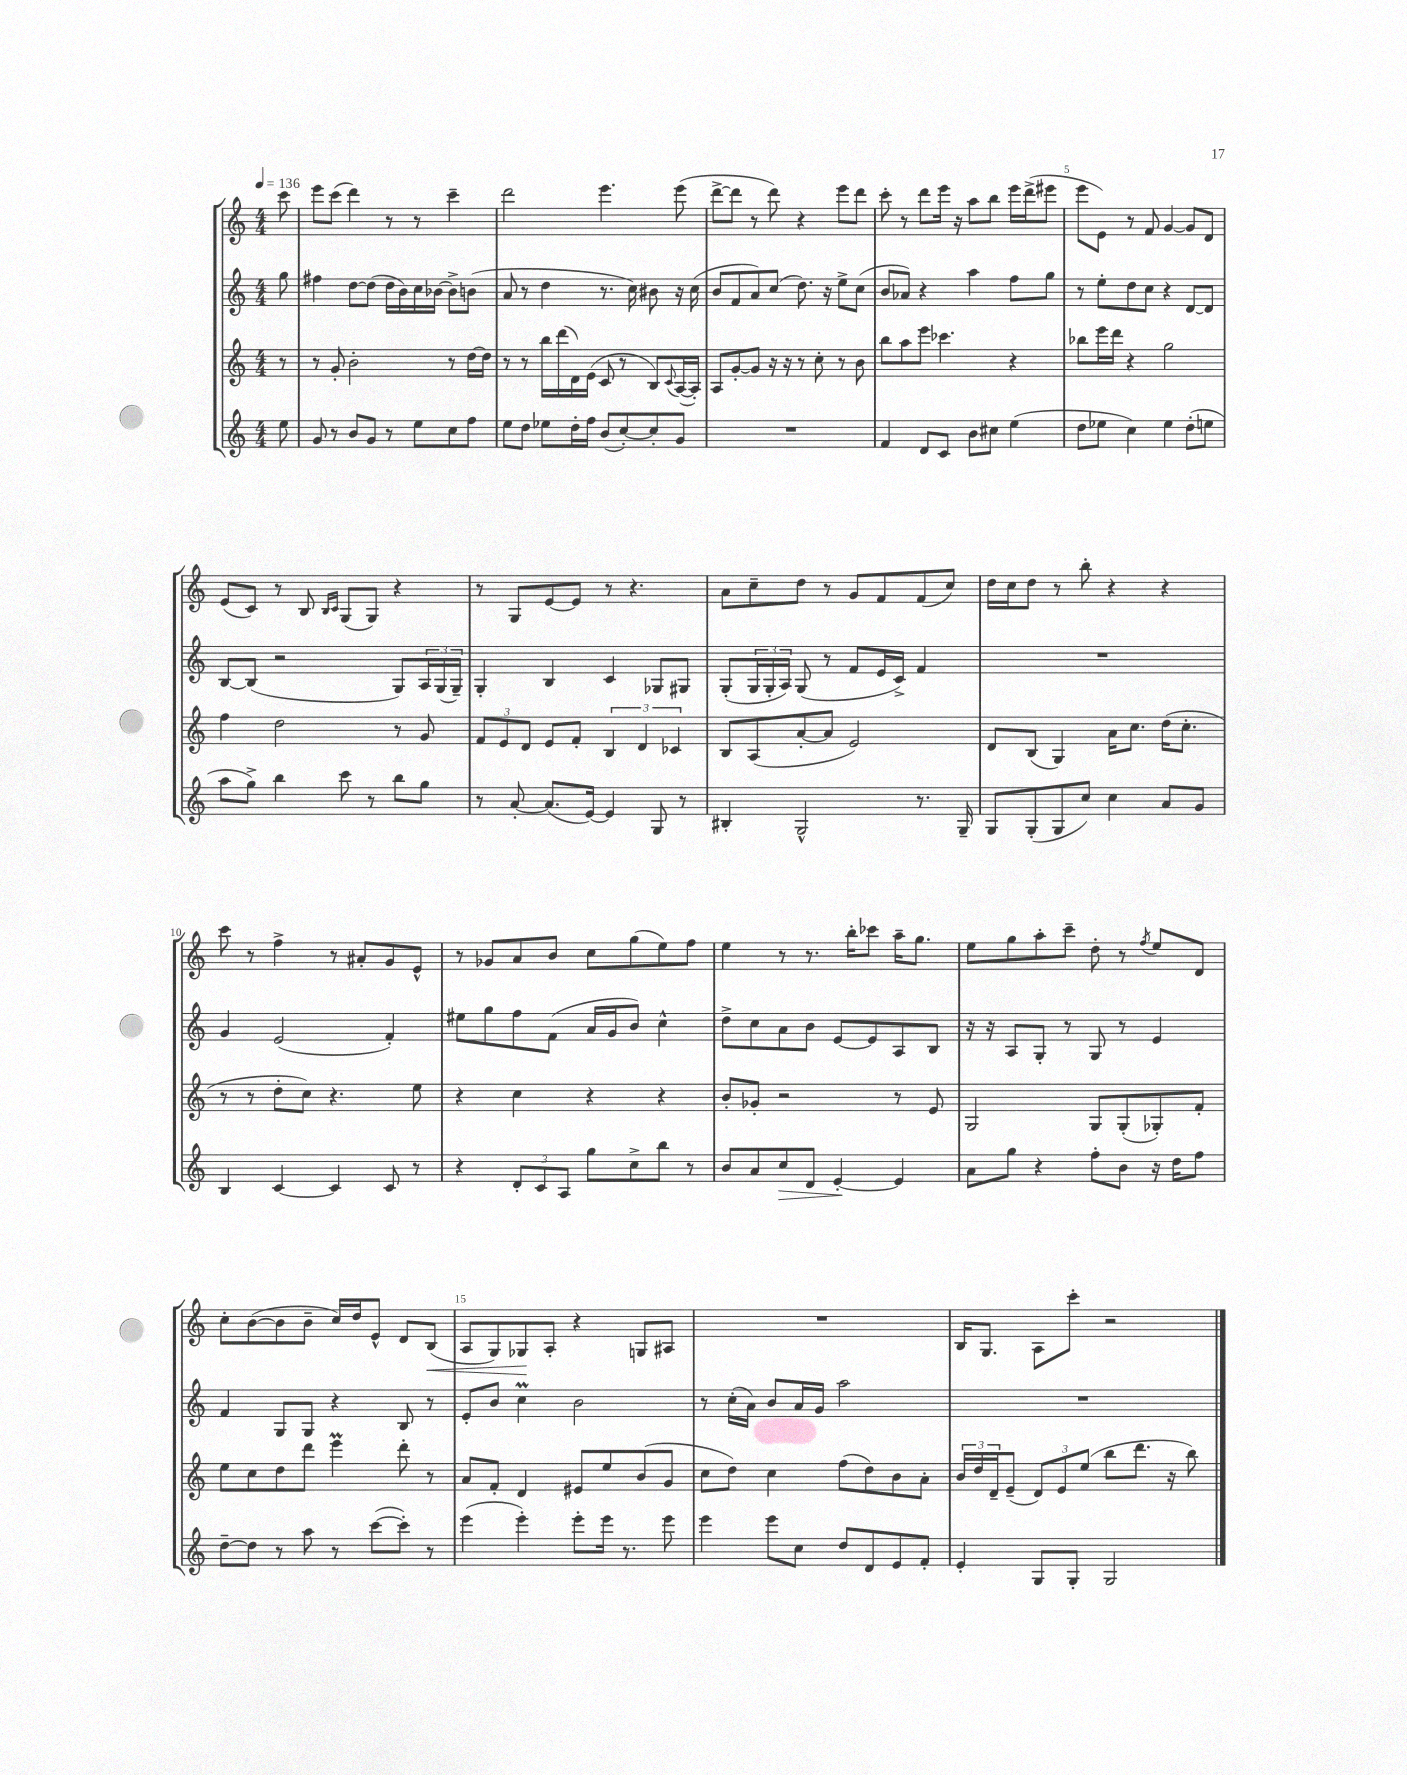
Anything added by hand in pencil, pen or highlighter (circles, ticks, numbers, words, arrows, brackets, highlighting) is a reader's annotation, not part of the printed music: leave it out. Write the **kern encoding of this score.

**kern	**kern	**kern	**kern
*staff4	*staff3	*staff2	*staff1
*clefG2	*clefG2	*clefG2	*clefG2
*k[]	*k[]	*k[]	*k[]
*M4/4	*M4/4	*M4/4	*M4/4
*MM136	*MM136	*MM136	*MM136
8ee\	8r	8gg\	8ccc\
=	=	=	=
8g/	8r	4ff#\	8eee\L
8r	8g'/	.	(8ccc\J
8b/L	2b'\	[8dd\L	4ddd\)
8g/J	.	(8dd\]J	.
8r	.	16dd\LL	8r
.	.	16b\)	.
8ee\L	.	16cc\	8r
.	.	[16b-\JJ	.
8cc\	8r	8b-^\]L	4ccc~\
8ff\J	[16dd\LL	(8b\J	.
.	16dd\]JJ	.	.
=	=	=	=
8ee\L	8r	8a/	2ddd\
8dd\J	8r	8r	.
8ee-\L	16bb\LL	4dd\	.
.	(16ddd\	.	.
16dd'\L	16d\)	.	.
16ff\JJ	(16e\JJ	.	.
(8b/L	8c/	8.r	4.eee\
[8cc'/)	8r	.	.
.	.	16cc\)	.
8cc'/]	8B/L)	8b#\	.
.	8qqc/	.	.
8g/J	([16A/L	16r	(8eee\
.	16A'/]JJ)	(16cc\	.
=	=	=	=
1r	8A/L	8b/L	[8ddd^\L
.	[8g'/	8f/	8ddd\]J
.	8g/]J	8a/)	8r
.	16r	(8cc/J	8ddd\)
.	16r	.	.
.	8r	8.dd\)	4r
.	8cc'\	.	.
.	.	16r	.
.	8r	8ee^\L	8eee\L
.	8b\	(8cc\J	8ddd\J
=	=	=	=
4f/	8bb\L	8b/L	8ccc'\
.	8aa\	8a-/J)	8r
8d/L	8eee\J	4r	8ddd\L
8c/J	4.ccc-\	.	16eee\Jk
.	.	.	16r
8b\L	.	4aa\	8aa\L
8cc#\J	.	.	8bb\J
(4ee\	4r	8ff\L	16eee\LL
.	.	.	(16ddd^\J
.	.	8gg\J	8eee#\J
=	=	=	=
8dd\L	8bb-\L	8r	8eee\L
8ee-\J	16eee\L	8ee'\L	8e\J)
.	16ddd\JJ	.	.
4cc\)	4r	8dd\	8r
.	.	8cc\J	8f/
4ee-\	2gg\	4r	[4g/
(8dd'\L	.	[8d/L	8g/]L
8ee\J	.	8d/]J	8d/J
=	=	=	=
8aa\L	4ff\	[8B/L	(8e/L
8gg^\J)	.	(8B/]J	8c/J)
4bb\	2dd\	2r	8r
.	.	.	8B/
.	.	.	16qqB/LL
.	.	.	16qqc/JJ
8ccc\	.	.	(8G/L
8r	.	.	8G/J)
8bb\L	8r	8G/L)	4r
8gg\J	8g/	24A/L	.
.	.	(24G/	.
.	.	24G~/JJ)	.
=	=	=	=
8r	12f/L	4G'/	8r
.	12e/	.	.
[8a'/	.	.	8G/L
.	12d/J	.	.
(8.a/]L	8e/L	4B/	[8e/
.	8f'/J	.	8e/]J
[16e/Jk)	.	.	.
4e/]	6B/	4c/	8r
.	.	.	4.r
.	6d/	.	.
8G/	.	8G-/L	.
.	6c-/	.	.
8r	.	8G#/J	.
=	=	=	=
4B#'/	8B/L	(8G'/L	8a\L
.	(8A/	24G/L	8cc~\
.	.	24G'/	.
.	.	24A/JJ)	.
2G^^/	[8a'/	(8G/	8dd\J
.	8a/]J	8r	8r
.	2e/)	8f/L	8g/L
.	.	16e/L	8f/
.	.	16c^/JJ)	.
8.r	.	4f/	(8f/
.	.	.	8cc/J)
16G~/	.	.	.
=	=	=	=
8G/L	8d/L	1r	16dd\LL
.	.	.	16cc\J
(8G'/	(8B/J	.	8dd\J
8G/	4G/)	.	8r
8cc/J)	.	.	8bb'\
4cc\	16a\LK	.	4r
.	8.cc\J	.	.
8a/L	(16dd\LK	.	4r
.	8.cc'\J	.	.
8g/J	.	.	.
=	=	=	=
4B/	8r	4g/	8ccc\
.	8r	.	8r
[4c/	8dd'\L	(2e/	4ff^\
.	8cc\J)	.	.
4c/]	4.r	.	8r
.	.	.	8a#'/L
8c/	.	4f'/)	8g/
8r	8ee\	.	8e^^/J
=	=	=	=
4r	4r	8ee#\L	8r
.	.	8gg\	8g-/L
12d'/L	4cc\	8ff\	8a/
12c/	.	.	.
.	.	(8f\J	8b/J
12A/J	.	.	.
8gg\L	4r	16a/LL	8cc\L
.	.	16g/J	.
8cc^\	.	8b/J)	(8gg\
8bb\J	4r	4cc^^\	8ee\)
8r	.	.	8ff\J
=	=	=	=
8b/L	8b'/L	8dd^\L	4ee\
8a/	8g-'/J	8cc\	.
8cc/	2r	8a\	8r
8d/J	.	8b\J	8.r
[4e'/	.	[8e/L	.
.	.	.	16bb'\LK
.	.	8e/]	8ccc-\J
4e/]	8r	8A/	16aa~\LK
.	.	.	8.gg\J
.	8e/	8B/J	.
=	=	=	=
8a\L	2G/	16r	8ee\L
.	.	16r	.
8gg\J	.	8A/L	8gg\
4r	.	8G'/J	8aa'\
.	.	8r	8ccc~\J
8ff'\L	8G/L	8G/	8dd'\
8b\J	(8G'/	8r	8r
.	.	.	8qff/
16r	8G-'/)	4e/	8ee/L
16dd\LK	.	.	.
8ff\J	8f'/J	.	8d/J
=	=	=	=
[8dd~\L	8ee\L	4f/	8cc'\L
8dd\]J	8cc\	.	([8b\
8r	8dd\	8G/L	8b\]
8aa\	8ddd\J	8G/J	8b~\J
8r	4eee\	4r	16cc/LL)
.	.	.	16dd/J
([8ccc\L	.	.	8e^^/J
8ccc'\]J)	8ddd'\	8B/	8d/L
8r	8r	8r	(8B/J
=	=	=	=
(4eee\	8a/L	8e'/L	8A/L
.	8f'/J	8b/J	8G/)
4eee'\)	4d/	4cc\	8G-/
.	.	.	8A'/J
8eee'\L	8e#/L	2b\	4r
16eee\Jk	8ee/	.	.
8.r	.	.	.
.	(8b/	.	8G/L
8eee\	8g/J	.	8A#/J
=	=	=	=
4eee\	8cc\L	8r	1r
.	8dd\J)	(16cc'\LL	.
.	.	16a\JJ)	.
8eee\L	4cc\	8b/L	.
8cc\J	.	16a/L	.
.	.	16g/JJ	.
8dd/L	(8ff\L	2aa\	.
8d/	8dd\)	.	.
8e/	8b\	.	.
8f'/J	8a'\J	.	.
=	=	=	=
4e'/	24b/LL	1r	16B/LK
.	24dd/	.	.
.	.	.	8.G/J
.	24d~/J	.	.
.	(8e~/J	.	.
8G/L	12d/L)	.	8A\L
.	12e/	.	.
8G'/J	.	.	8ccc'\J
.	(12ee/J	.	.
2G/	8bb\L	.	2r
.	8.ddd\J	.	.
.	16r	.	.
.	8bb\)	.	.
==	==	==	==
*-	*-	*-	*-
